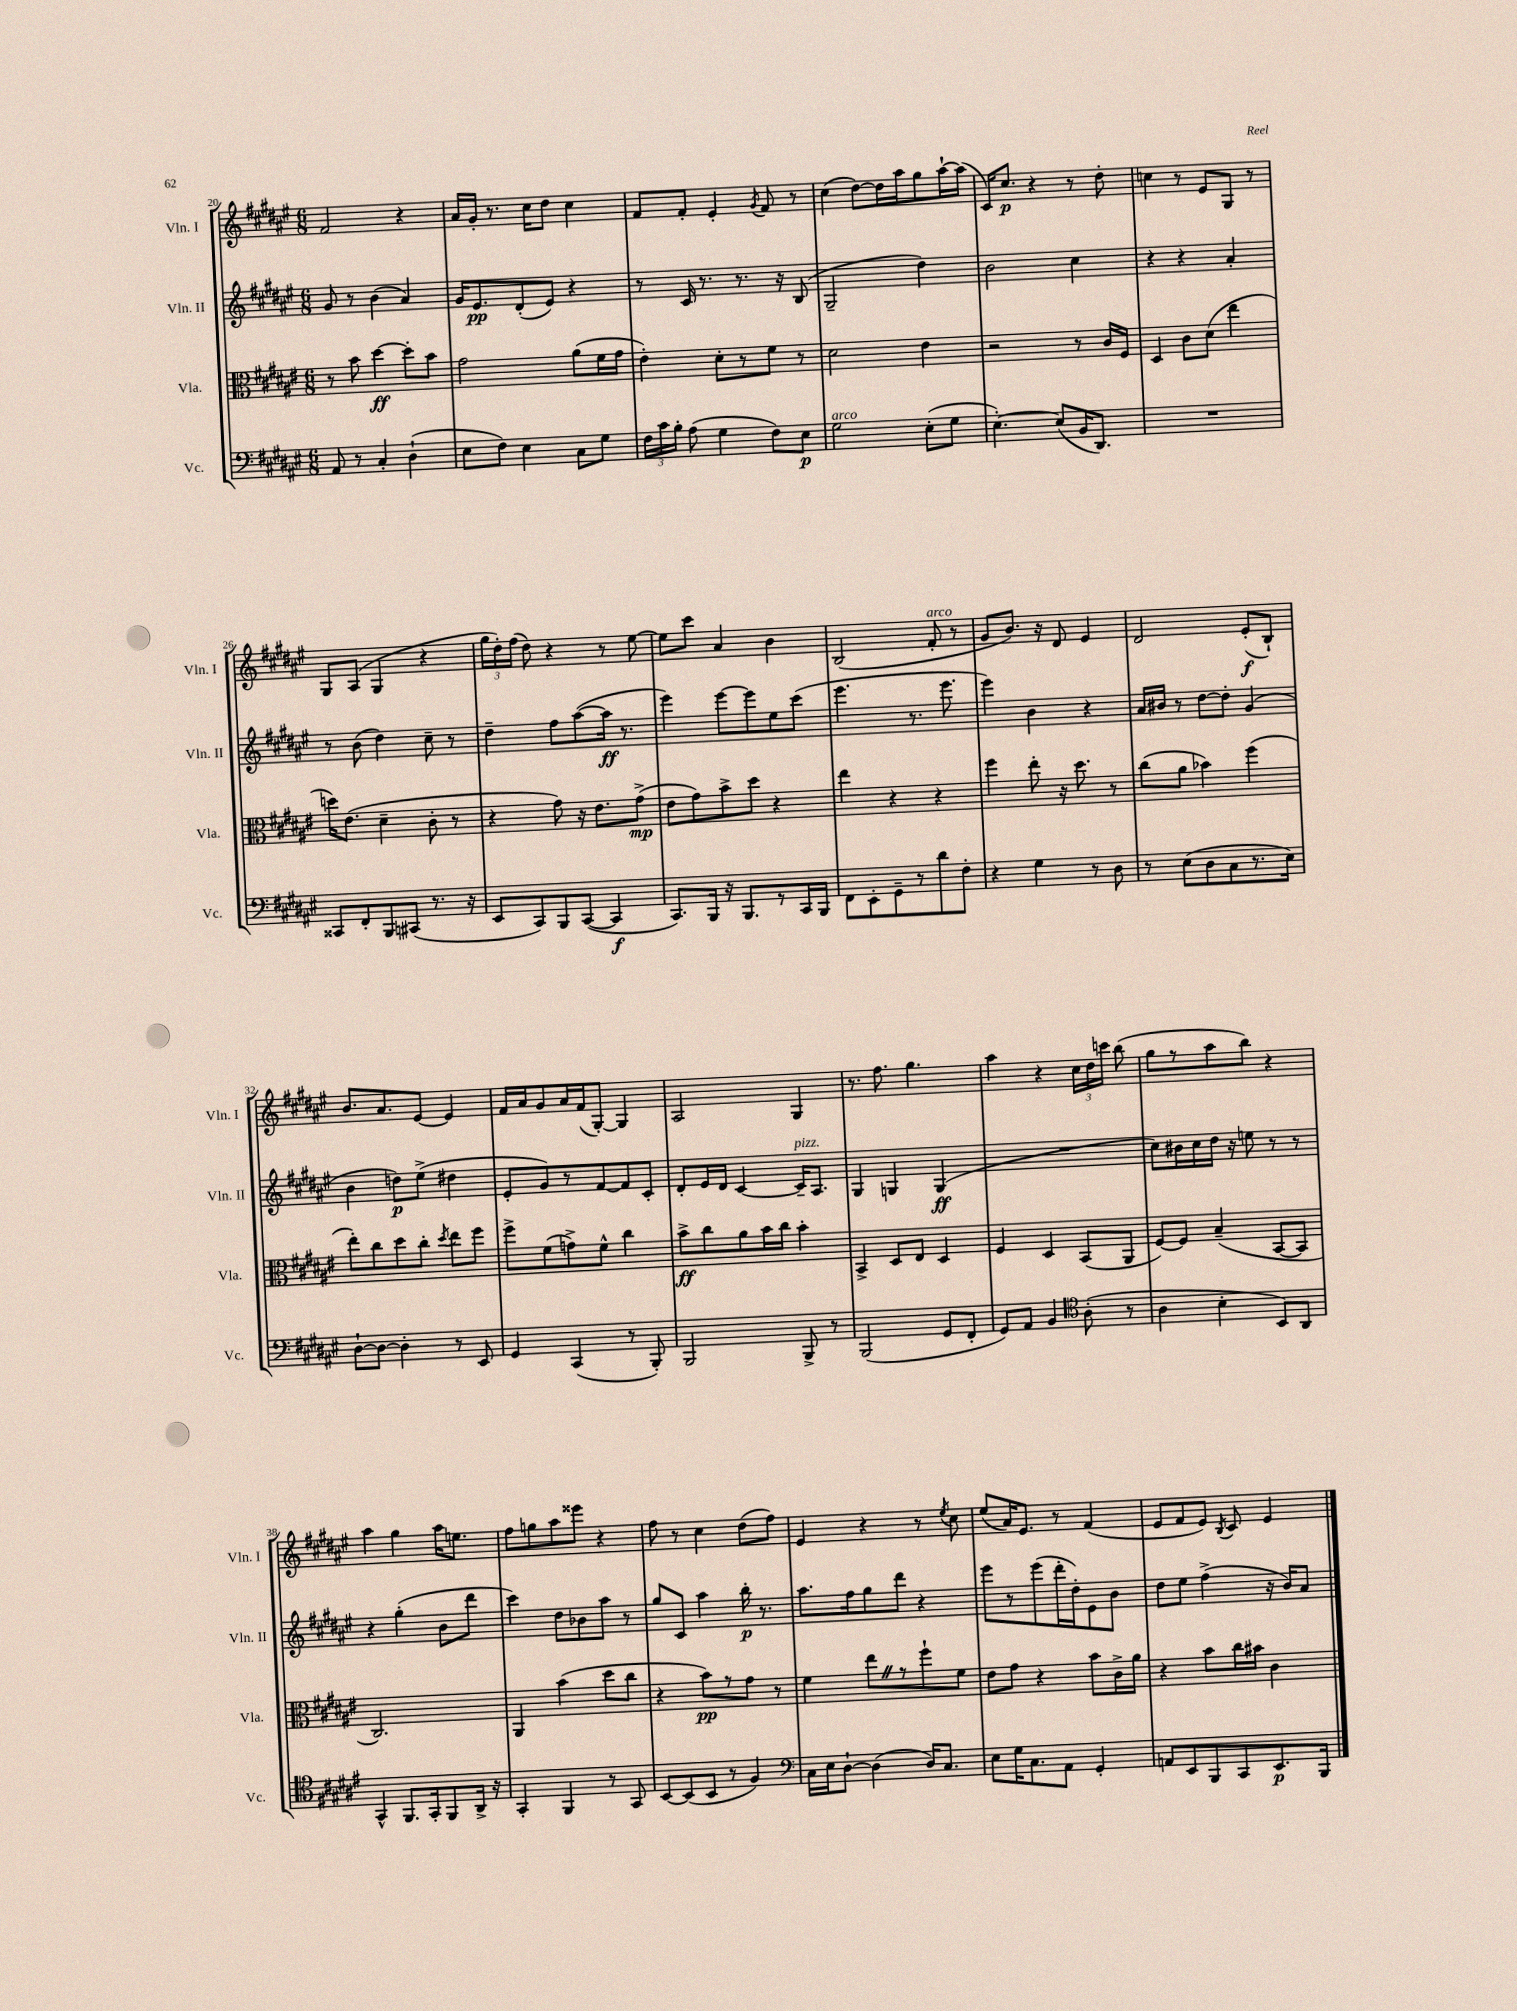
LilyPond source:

<<
\new StaffGroup <<
\new Staff = "s0" \with { instrumentName = "Vln. I" shortInstrumentName = "Vln. I" } {
    \clef treble \key fis \major \numericTimeSignature \time 6/8
    \autoBeamOff fis'2 r4 |
    ais'16[ gis'16]-. r8. cis''16[ dis''8] cis''4 |
    fis'8[ fis'8]-. eis'4-. \acciaccatura { gis'8 } fis'8 r8 |
    cis''4( dis''8[~) dis''16 ais''16 gis''8 ais''16~-! ais''16]( |
    cis'16[) cis''8.]\p r4 r8 dis''8-. |
    c''4 r8 eis'8[ gis8] r8 |
    gis8[ ais8]( gis4 r4 |
    \tuplet 3/2 { gis''16[ dis''16-.) fis''16]( } dis''8) r4 r8 eis''8~ |
    eis''8[ cis'''8] ais'4 b'4 |
    b2( fis'8-.^\markup { \italic "arco" } r8 |
    gis'8[ b'8.]) r16 dis'8 eis'4 |
    dis'2 eis'8[-.\f( b8]-!) |
    b'8.[ ais'8. eis'8]~ eis'4 |
    fis'16[ ais'16 gis'8 ais'16 fis'16( gis8]~-.) gis4 |
    ais2 gis4 |
    r8. fis''8. gis''4. |
    ais''4 r4 \tuplet 3/2 { cis''16[ dis''16 c'''16] } b''8( |
    gis''8[ r8 ais''8 b''8]) r4 |
    ais''4 gis''4 ais''16[ e''8.] |
    fis''8[ g''8 ais''8 eisis'''8] r4 |
    fis''8 r8 cis''4 dis''8[( fis''8]) |
    eis'4 r4 r8 \acciaccatura { eis''8 } cis''8 |
    eis''8[( ais'16) eis'8.] r8 fis'4( |
    eis'8[ fis'8 eis'8]) \acciaccatura { b8 } cis'8 eis'4 \bar "|." |
}
\new Staff = "s1" \with { instrumentName = "Vln. II" shortInstrumentName = "Vln. II" } {
    \clef treble \key fis \major \numericTimeSignature \time 6/8
    \autoBeamOff gis'8 r8 b'4( ais'4) |
    gis'16[ eis'8.\pp dis'8-.( eis'8]) r4 |
    r8 cis'16 r8. r8. r16 b8( |
    gis2-- dis''4) |
    b'2 cis''4 |
    r4 r4 ais'4-. |
    r8 b'8( dis''4) cis''8-- r8 |
    dis''4-- fis''8[ ais''8~( ais''16]\ff r8. |
    eis'''4) eis'''8[~ eis'''8 eis''8 cis'''8]( |
    eis'''4. r8. eis'''8. |
    eis'''4) b'4 r4 |
    ais'16[ bis'16] r8 dis''8[~ dis''8]-. gis'4( |
    b'4 d''8[\p) eis''8]->( dis''4 |
    eis'8[-. gis'8) r8 fis'8~ fis'8 cis'8]-. |
    dis'8[-. eis'16 dis'16] cis'4~ cis'16[--^\markup { \italic "pizz." } ais8.] |
    gis4 g4 g4\ff( |
    R2. |
    cis''8[) bis'16 cis''16 dis''16] r16 e''8 r8 r8 |
    r4 gis''4-.( b'8[ dis'''8] |
    cis'''4) dis''8[ bes'8 ais''8] r8 |
    gis''8[ cis'8] ais''4 b''16-.\p r8. |
    ais''8.[ fis''16 gis''8 dis'''8] r4 |
    eis'''8[ r8 eis'''8( dis'''16-. dis''16-.) eis'8 b'8] |
    dis''8[ eis''8] fis''4->( r16 b'16[) ais'8] \bar "|." |
}
\new Staff = "s2" \with { instrumentName = "Vla." shortInstrumentName = "Vla." } {
    \clef alto \key fis \major \numericTimeSignature \time 6/8
    \autoBeamOff r8 b'8 dis''4~\ff dis''8[-. b'8] |
    gis'2 ais'8[( fis'16 gis'16] |
    eis'4-.) dis'8[-. r8 fis'8] r8 |
    dis'2 eis'4 |
    r2 r8 cis'16[ fis16] |
    dis4 cis'8[ dis'8]( eis''4 |
    d''16[) eis'8.]( dis'4-- cis'8-. r8 |
    r4 gis'8) r16 eis'8.[ gis'8]->\mp( |
    eis'8[ gis'8) b'8-> dis''8] r4 |
    eis''4 r4 r4 |
    fis''4 eis''8-. r16 dis''8. r8 |
    cis''8[( ais'8] bes'4) fis''4( |
    eis''8[-.) cis''8 dis''8 cis''8]-. \acciaccatura { dis''8 } eis''8[ fis''8] |
    fis''8[-> fis'8( g'8->) fis'8]-^ cis''4 |
    b'8[->\ff cis''8 ais'8 b'16 cis''16] b'4-. |
    b,4-> dis8[ eis8] dis4 |
    fis4 dis4 b,8[( ais,8] |
    fis8[~) fis8] b4--( b,8[~ b,8] |
    cis2.) |
    ais,4 b'4( dis''8[ cis''8] |
    r4 b'8[\pp) r8 gis'8] r8 |
    fis'4 eis''8[ \once \override BreathingSign.text = \markup { \musicglyph "scripts.caesura.straight" } \breathe r8 fis''8-! fis'8] |
    eis'8[ gis'8] r4 b'8[ cis'16-> ais'16] |
    r4 b'8[ cis''16 bis'16] cis'4 \bar "|." |
}
\new Staff = "s3" \with { instrumentName = "Vc." shortInstrumentName = "Vc." } {
    \clef bass \key fis \major \numericTimeSignature \time 6/8
    \autoBeamOff ais,8 r8 cis4-. dis4-!( |
    eis8[ fis8]) eis4 cis8[ gis8] |
    \tuplet 3/2 { fis16[ cis'16 b16]-. } ais8( gis4 fis8[) eis8]\p |
    gis2^\markup { \italic "arco" } eis8[-.( gis8] |
    eis4.~-.) eis8[( b,16 dis,8.]) |
    R2. |
    cisis,8[ fis,8-. b,,8 cis,8]( r8. r16 |
    eis,8[ cis,8) b,,8 cis,8]~( cis,4\f |
    cis,8.[) b,,16] r16 b,,8.[ r8 cis,16 b,,16] |
    fis,8[ eis,8-. gis,8-- r8 dis'8 fis8]-. |
    r4 gis4 r8 dis8 |
    r8 eis8[( dis8 cis8 r8. eis16]) |
    dis8[~-! dis8]~ dis4-. r8 eis,8 |
    gis,4 cis,4( r8 b,,8-.) |
    b,,2 b,,8-> r8 |
    b,,2( gis,8[ fis,8]-. |
    gis,8[) ais,8] b,4 \clef tenor ais8-.( r8 |
    ais4 b4-. b,8[) ais,8] |
    gis,4-^ fis,8.[ gis,16-. fis,8 ais,16]-> r16 |
    gis,4-. fis,4 r8 gis,8 |
    b,8[~ b,8( b,8] r8 fis4) |
    \clef bass cis16[ eis16 dis8]~-! dis4( dis16[) cis8.] |
    eis8[ gis16 cis8. ais,8] gis,4-. |
    a,8[ eis,8 b,,8 cis,8 eis,8.\p b,,16] \bar "|." |
}
>>
>>
\layout { \context { \Score currentBarNumber = #20 } }
